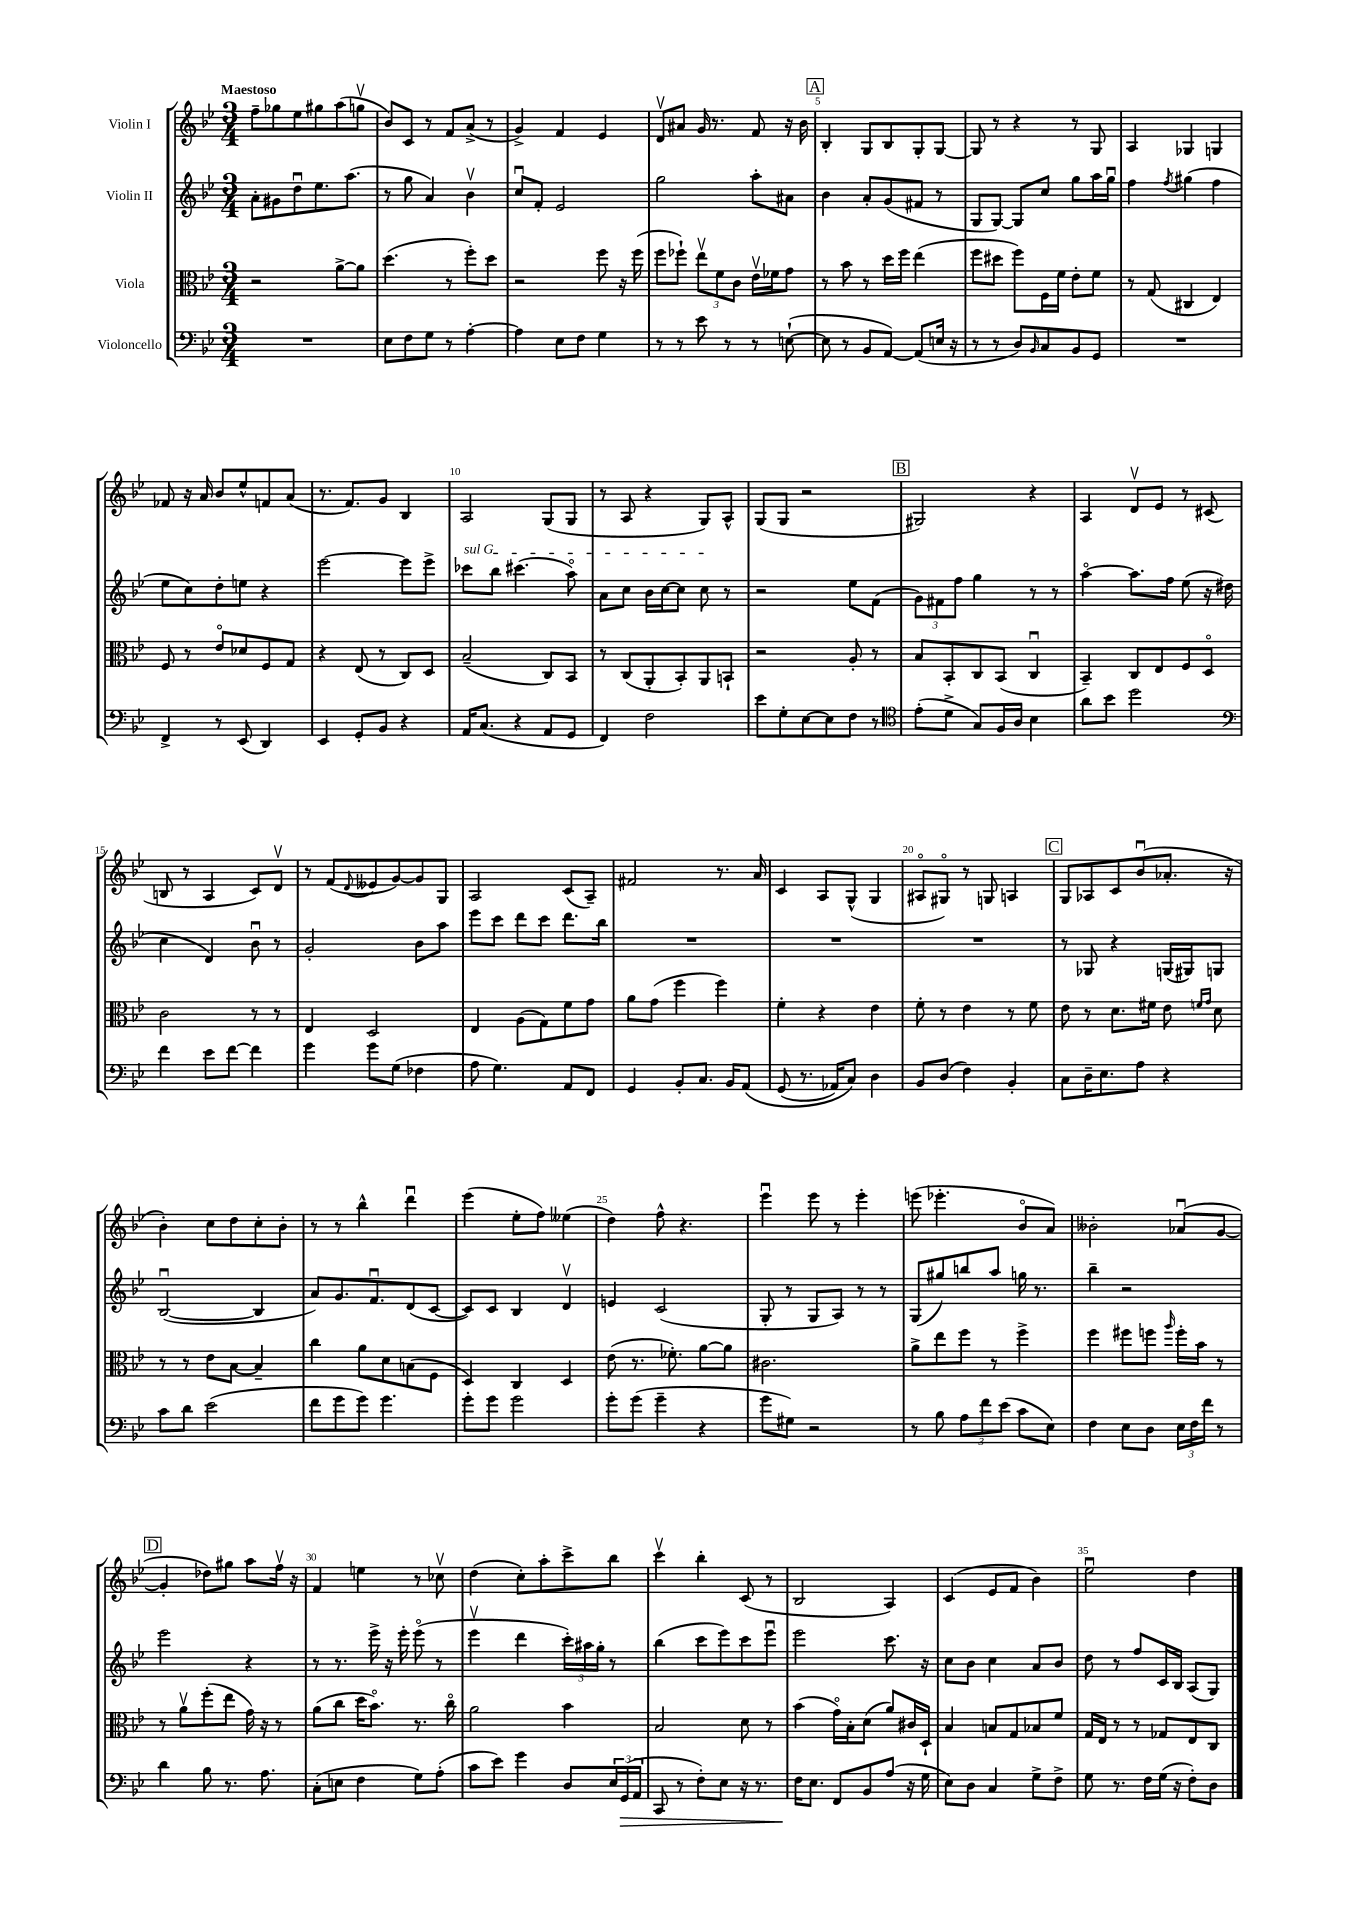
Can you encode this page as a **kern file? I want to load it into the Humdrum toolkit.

**kern	**kern	**kern	**kern
*staff4	*staff3	*staff2	*staff1
*clefF4	*clefC3	*clefG2	*clefG2
*k[b-e-]	*k[b-e-]	*k[b-e-]	*k[b-e-]
*M3/4	*M3/4	*M3/4	*M3/4
2.r	2r	8a'	8ff~
.	.	8g#	8gg-
.	.	8ddu	8ee-
.	.	8.ee-	8gg#
.	[8a^	.	(8aa
.	.	(8.aa	.
.	8a]	.	8ggv
=	=	=	=
8E-	(4.dd	8r	8b-)
8F	.	8gg	8c
8G	.	4a)	8r
8r	8r	.	8f
[4A'	8ff')	4b-v	(8a^
.	8dd	.	8r
=	=	=	=
4A]	2r	8ccu	4g^)
.	.	8f'	.
8E-	.	2e-	4f
8F	.	.	.
4G	8ff	.	4e-
.	16r	.	.
.	(16ff	.	.
=	=	=	=
8r	8ff	2gg	8dv
8r	8ff-`)	.	8a#
8e-	12ee-v	.	16g
.	.	.	8.r
.	12f	.	.
8r	.	.	.
.	12c	.	.
8r	16e-v	8aa'	8f
.	16f-	.	.
([8E`	8g	8a#	16r
.	.	.	16b-
=	=	=	=
8E]	8r	4b-	4B-'
8r	8b-	.	.
8BB-	8r	8a'	8G
[8AA)	16dd	(8g	8B-
.	16ff	.	.
(8AA]	(4ee-	8f#	8G'
16E	.	8r	[8G
16r	.	.	.
=	=	=	=
8r	8ff	8G	8G]
8r	8dd#	[8G)	8r
8D)	8ff)	8G]	4r
16qqBB-	.	.	.
8C	16F	8cc	.
.	16f	.	.
8BB-	8e-'	8gg	8r
8GG	8f	16aa	8G
.	.	16ggu	.
=	=	=	=
2.r	8r	4ff	4A
.	(8G	.	.
.	.	8qff	.
.	4C#	(4gg#	4G-
.	4E-)	4ff	4G
=	=	=	=
4FF^	8F	8ee-	8f-
.	8r	8cc)	16r
.	.	.	16a
8r	8e-o	8dd'	8b-
(8EE-	8d-	8ee	8ee-^^
4DD)	8F	4r	8f
.	8G	.	(8a
=	=	=	=
4EE-	4r	[2eee-	8.r
.	.	.	8.f)
8GG'	(8E-	.	.
8BB-	8r	.	8g
4r	8C)	8eee-]	4B-
.	8D	8eee-^	.
=	=	=	=
16AA	(2B-~	8ccc-	2A
(8.C	.	.	.
.	.	8bb-	.
4r	.	(4.ccc#	.
8AA	8C)	.	(8G
8GG	8BB-	8aao)	8G
=	=	=	=
4FF)	8r	8a	8r
.	(8C	8cc	8A
2F	8AA'	16b-	4r
.	.	[16cc	.
.	8BB-')	8cc]	.
.	8AA	8cc	8G)
.	8BB`	8r	8A^^
=	=	=	=
8e-	2r	2r	(8G
8G'	.	.	8G
[8E-	.	.	2r
8E-]	.	.	.
8F	8A'	8ee-	.
8r	8r	(8f	.
=	=	=	=
*clefC4	*	*	*
(8e-'	8B-	12g)	2G#)
.	.	12f#	.
8d^	8BB-'	.	.
.	.	12ff	.
8G)	8C	4gg	.
16F	(8BB-	.	.
16A	.	.	.
4B-	4Cu	8r	4r
.	.	8r	.
=	=	=	=
8a	4BB-~)	[4aao	4A
8b-	.	.	.
2dd	8C	8.aa]	8dv
.	8E-	.	8e-
.	.	16ff	.
.	8F	(8ee-	8r
.	8Do	16r	(8c#
.	.	16dd#	.
=	=	=	=
*clefF4	*	*	*
4f	2c	4cc	8B
.	.	.	8r
8e-	.	4d)	4A
[8f	.	.	.
4f]	8r	8b-u	8c)
.	8r	8r	8dv
=	=	=	=
4g	4E-	2g'	8r
.	.	.	(8f
.	.	.	8qqd
8g	2D	.	8e--
(8G	.	.	[8g)
4F-	.	8b-	8g]
.	.	8aa	8G
=	=	=	=
8A	4E-	8eee-	2A
4.G)	.	8ccc	.
.	(8A	8ddd	.
.	8G)	8ccc	.
8AA	8f	8.ddd	(8c
8FF	8g	.	8A~)
.	.	16bb-	.
=	=	=	=
4GG	8a	2.r	2f#
.	(8g	.	.
8BB-'	4ff	.	.
8.C	.	.	.
.	4ff)	.	8.r
16BB-	.	.	.
&(8AA	.	.	.
.	.	.	16a
=	=	=	=
(8GG	4f'	2.r	4c
8.r	.	.	.
.	4r	.	8A
16AA-)	.	.	.
8C&)	.	.	(8G^^
4D	4e-	.	4G
=	=	=	=
8BB-	8f'	2.r	8A#o
(8D	8r	.	8G#o)
4F)	4e-	.	8r
.	.	.	8G
4BB-'	8r	.	4A
.	8f	.	.
=	=	=	=
8C	8e-	8r	8G
16D~	8r	8G-	8A-
8.E-	.	.	.
.	8.d	4r	8c
8A	.	.	(8b-u
.	16f#	.	.
4r	8e-	(16G	8.a-'
.	.	16G#)	.
.	16qqf	.	.
.	16qqg	.	.
.	8d	8G	.
.	.	.	16r
=	=	=	=
8c	8r	([2B-u	4b-')
8d	8r	.	.
(2e-	8e-	.	8cc
.	[8B-	.	8dd
.	4B-~]	4B-]	8cc'
.	.	.	8b-'
=	=	=	=
8f	4cc	8a)	8r
8g	.	8.g	8r
8g)	8a	.	4bb-^^
.	.	8.fu	.
4.g	8d	.	.
.	(8B	(8d	4dddu
.	8F	[8c	.
=	=	=	=
8g'	4D)	8c])	(4eee-
8g	.	8c	.
2g	4C	4B-	8ee-'
.	.	.	8ff)
.	4D	4dv	(4ee--
=	=	=	=
8g'	(8e-	4e	4dd)
(8g	8.r	.	.
4g~	.	(2c	8ff^^
.	8.f-')	.	.
.	.	.	4.r
4r	[8a	.	.
.	8a]	.	.
=	=	=	=
8g	2.c#	8G'	4eee-u
8G#)	.	8r	.
2r	.	8G	8eee-
.	.	8A)	8r
.	.	8r	4eee-'
.	.	8r	.
=	=	=	=
8r	8a^	(8G	(8eee
8B-	8ee-	8gg#)	4.eee-'
12A	8ff	8bb	.
12f	.	.	.
.	8r	8aa	.
(12e-	.	.	.
8c	4ff^	16gg	8b-o
.	.	8.r	.
8E-)	.	.	8a)
=	=	=	=
4F	4ff	4bb-~	2b--'
8E-	8ff#	2r	.
8D	8ff	.	.
.	16qqaa	.	.
24E-	16ff'	.	(8a-u
24F	.	.	.
.	16b-	.	.
24f	.	.	.
8r	8r	.	[8g
=	=	=	=
4d	8r	2eee-	4g']
.	8av	.	.
8B-	(8ff'	.	8dd-)
8.r	8ee-	.	8gg#
.	16g)	4r	8aa
8.A	16r	.	.
.	8r	.	16ffv
.	.	.	16r
=	=	=	=
(8C'	(8a	8r	4f
8E	8cc	8.r	.
4F	16dd	.	4ee
.	8.b-o)	16eee-^	.
.	.	16r	.
.	.	16eee-'	.
8G)	8.r	(8eee-o	8r
(8A'	.	8r	8cc-v
.	16cco	.	.
=	=	=	=
8c	2a	4eee-v	(4dd
8e-)	.	.	.
4g	.	4ddd	8cc')
.	.	.	8aa'
8D	4b-	24ccc')	8ccc^
.	.	24aa#	.
.	.	24gg'	.
24E-	.	8r	8bb-
(24GG	.	.	.
24AA	.	.	.
=	=	=	=
8CC	2B-	(4bb-	4cccv
8r	.	.	.
8F')	.	8ccc	4bb-'
8E-	.	8eee-)	.
16r	8d	8ccc	(8c
8.r	.	.	.
.	8r	8eee-u	8r
=	=	=	=
16F	(4b-	2eee-	2B-
8.E-	.	.	.
8FF	16go)	.	.
.	16B-'	.	.
8BB-	(8d	.	.
(8A	8a)	8.ccc	4A)
16r	16c#	.	.
16G	16D`	16r	.
=	=	=	=
8E-)	4B-	8cc	(4c
8D	.	8b-	.
4C	8B	4cc	8e-
.	8G	.	8f
8G^	8B-	8a	4b-)
8F^	8f	8b-	.
=	=	=	=
8G	16G	8dd	2ee-u
.	16E-	.	.
8.r	8r	8r	.
.	8r	8ff	.
16F	.	.	.
(16G	8G-	16c	.
16r	.	16B-	.
8F')	8E-	(8A	4dd
8D	8C	8G)	.
==	==	==	==
*-	*-	*-	*-
